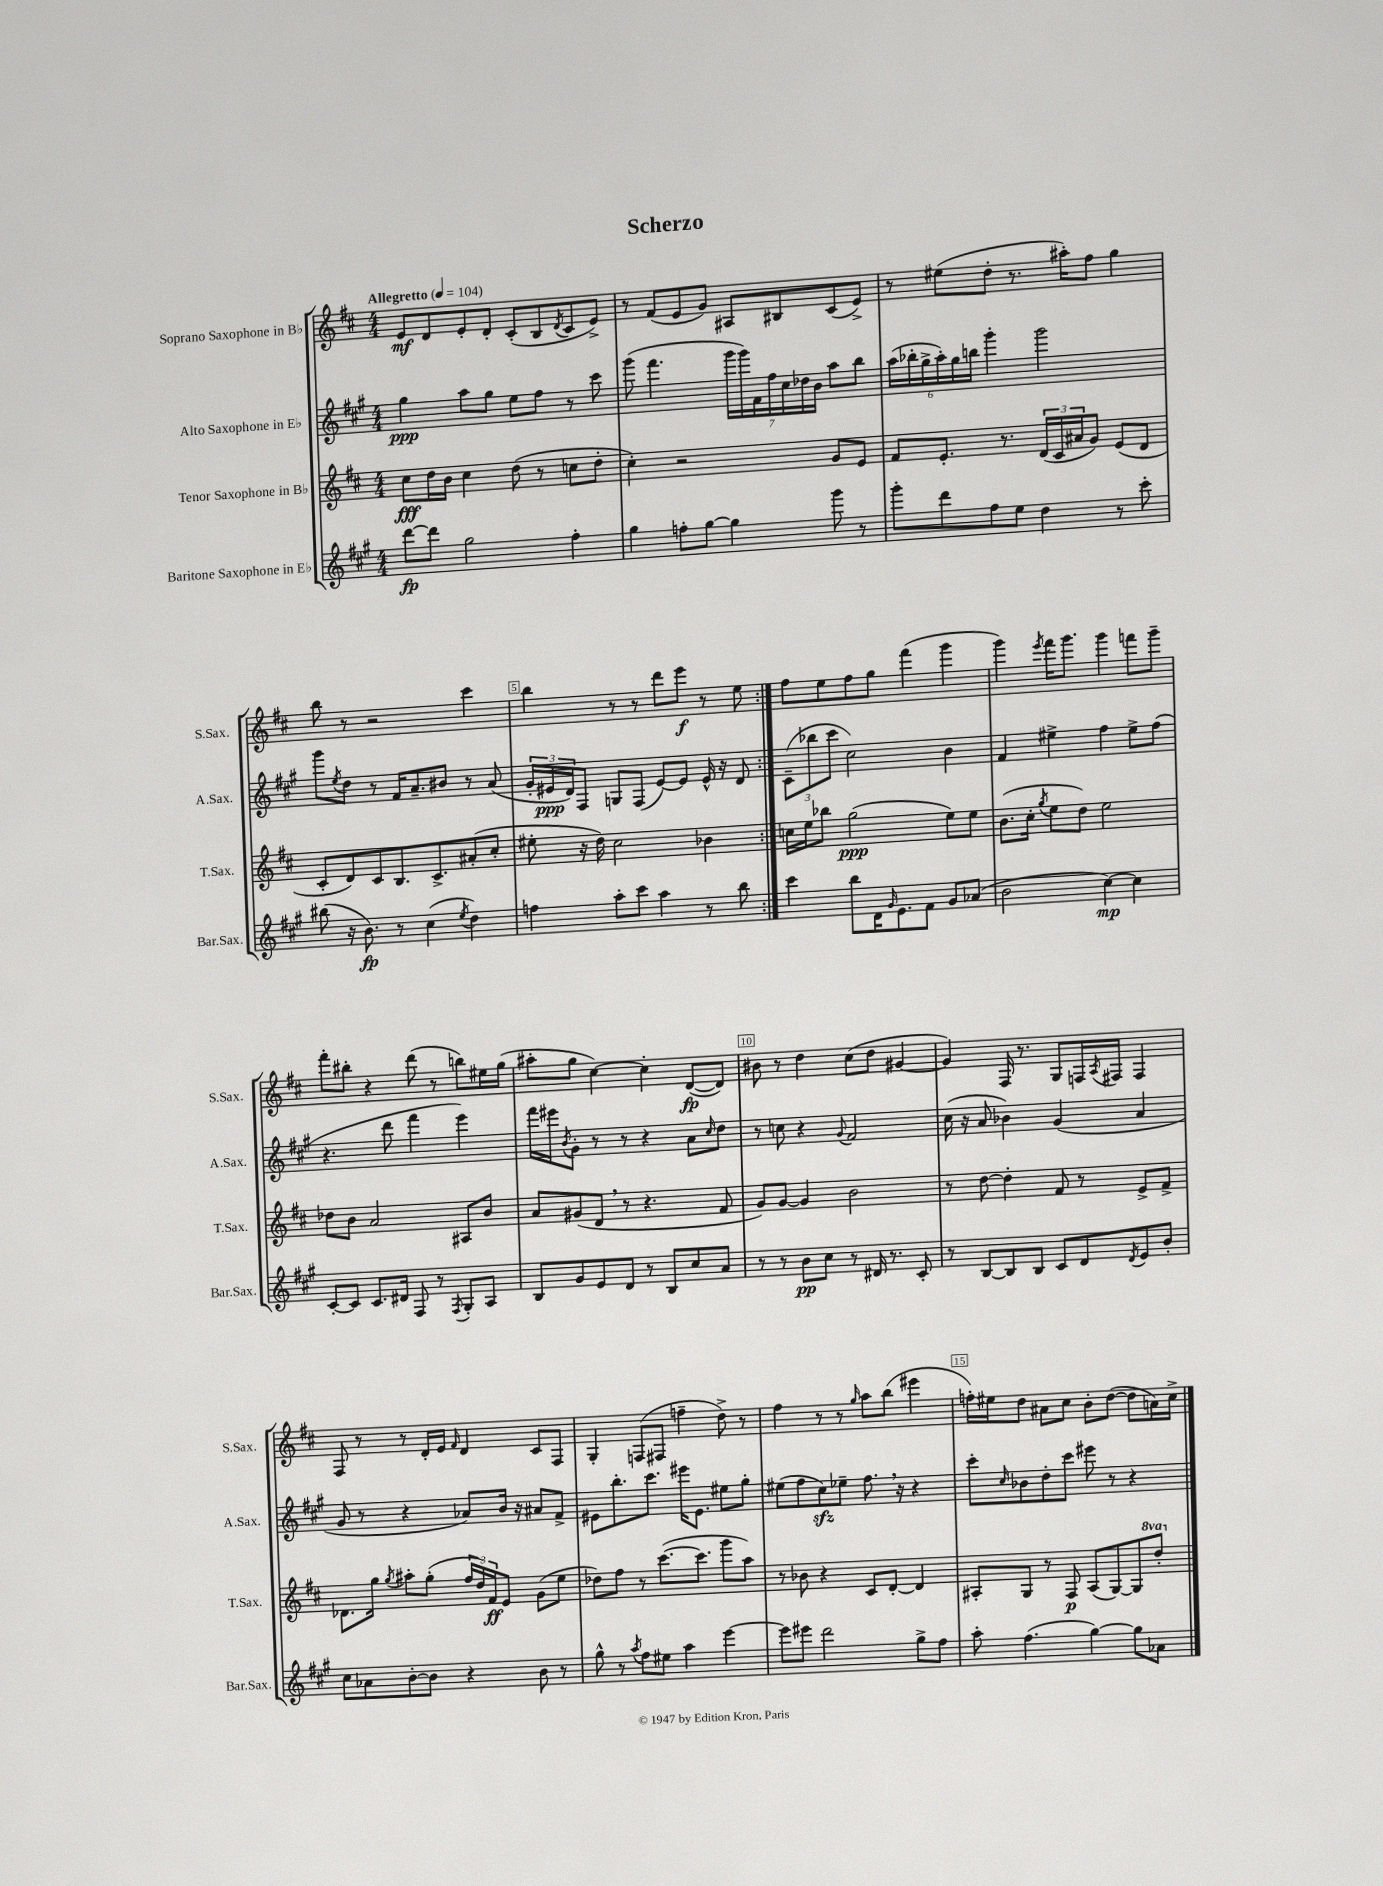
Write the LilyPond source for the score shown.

\header { title = "Scherzo" }
<<
\new StaffGroup <<
\new Staff = "s0" \with { instrumentName = "Soprano Saxophone in Bb" shortInstrumentName = "S.Sax." } {
    \clef treble \key d \major \numericTimeSignature \time 4/4 \tempo "Allegretto" 4 = 104
    \repeat volta 2 { e'8\mf d'8 e'8-. d'8-. cis'8-.( b8 \acciaccatura { d'8 } cis'8 e'8->) |
    r8 fis'8( e'8 g'8) ais8 bis8 cis'8( e'8->) |
    r8 eis''8( d''8-. r8. ais''16-.) fis''8 g''4 |
    b''8 r8 r2 cis'''4 |
    b''4 r8 r8 d'''8 e'''8\f r8 e''8 | }
    fis''8 e''8 fis''8 g''8 fis'''4( g'''4 |
    g'''4) \acciaccatura { e'''8 } fis'''16 g'''8. g'''4 f'''8 g'''8-- |
    fis'''8-. bis''8-. r4 d'''8( r8 b''8) eis''16 g''16( |
    ais''8-. g''8 cis''4~) cis''4-. d'8~\fp( d'8) |
    bis'8 r8 d''4 cis''8( d''8 gis'4~ |
    gis'4) fis16 r8. g8 f16 \acciaccatura { a8 } fis16 fis4 |
    fis8 r8 r8 d'16-. e'16 \grace { fis'16 } d'4 cis'8 fis8 |
    g4-. f8( fis8 f''4-- d''8->) r8 |
    fis''4 r8 r8 \grace { g''16 } a''8 b''8( eis'''4 |
    f''16-.) eis''16 d''8 ais'8 cis''8 b'8-. d''8~( d''8 a'16) cis''16-> \bar "|." |
}
\new Staff = "s1" \with { instrumentName = "Alto Saxophone in Eb" shortInstrumentName = "A.Sax." } {
    \clef treble \key a \major \numericTimeSignature \time 4/4
    \repeat volta 2 { gis''4\ppp a''8 gis''8 e''8 fis''8 r8 cis'''8 |
    gis'''8( fis'''4. \tuplet 7/4 { gis'''16 gis'''16) fis'16 fis''16 cis''16 des''16 b'16 } a''8 b''8 |
    \tuplet 6/4 { a''16( bes''16-. gis''16-> a''16-.) gis''16 b''16 } gis'''4-. gis'''2 |
    gis'''8 \acciaccatura { e''8 } d''8 r8 fis'16 a'8.-- bis'8 r8 a'8( |
    \tuplet 3/2 { gis'16-. eis'16\ppp d'16) } fis8 g8 fis8( eis'8~) eis'8 eis'16-^ r16 d'8 | }
    \tuplet 3/2 { cis'8--( bes''8 cis'''8 } cis''2) b'4 |
    fis'4 eis''4-> fis''4 eis''8-> fis''8( |
    r4. d'''8 fis'''4 e'''4) |
    fis'''16 eis'''16 \acciaccatura { b'8 } gis'8-. r8 r8 r4 a'8 \grace { cis''16 } d''8 |
    r8 c''8 r4 \appoggiatura { gis'8 } fis'2 |
    cis''16( r16 a'8 bes'4) gis'4( a'4 |
    gis'8 r8 r4 aes'8) b'16 r16 ais'8 fis'8-> |
    eis'8 b''8.-. cis'''8. eis'''16 eis'8. eis''8 gis''8-. |
    eis''8( fis''8 cis''8\sfz) ees''8-- fis''8. \breathe r16 r4 |
    cis'''8-. \grace { cis''16 } bes'8 d''8-. cis'''8 eis'''8 r8 r4 \bar "|." |
}
\new Staff = "s2" \with { instrumentName = "Tenor Saxophone in Bb" shortInstrumentName = "T.Sax." } {
    \clef treble \key d \major \numericTimeSignature \time 4/4 \set Staff.ottavationMarkups = #ottavation-simple-ordinals
    \repeat volta 2 { cis''8\fff d''16 b'16 cis''4 d''8( r8 c''8 d''8-. |
    cis''4-.) r2 g'8 e'8 |
    fis'8 e'8.-. r8. \tuplet 3/2 { d'16( cis'16 ais'16 } g'8) e'8( d'8 |
    cis'8-. d'8) cis'8 b8. cis'8.-> ais'8-.( cis''8-. |
    eis''8-. r16 d''16) cis''2 bes'4 | }
    c''16 e''16 bes''8 g''2\ppp( e''8) e''8 |
    b'8.( cis''16-. \acciaccatura { g''8 } e''8 d''8) e''2 |
    des''8 b'8 a'2 ais8 b'8 |
    a'8 gis'8( d'8 \breathe r8 r4. fis'8 |
    g'8) g'8~ g'4 b'2 |
    r8 d''8~ d''4-. fis'8 r8 e'8-> fis'8-> |
    des'8. g''16 \acciaccatura { g''8 } ais''8-. g''8-.( \tuplet 3/2 { fis''16 d''16) fis'16\ff } e'8 g'8( e''8 |
    des''8) fis''8 r8 cis'''8.~( cis'''8. g'''8 a''8) |
    r8 bes'8 r4 cis'8 d'8~-. d'4 |
    ais8-. g8 r8 fis8\p ais8( g8~) g8 \ottava #1 d'''8-. \ottava #0 \bar "|." |
}
\new Staff = "s3" \with { instrumentName = "Baritone Saxophone in Eb" shortInstrumentName = "Bar.Sax." } {
    \clef treble \key a \major \numericTimeSignature \time 4/4
    \repeat volta 2 { d'''8~\fp d'''8 gis''2 fis''4-. |
    gis''4 f''8-. gis''8~ gis''4 gis'''8 r8 |
    gis'''8-. d'''8 fis''8 e''8 d''4 r8 cis'''8-. |
    bis''8( r16 b'8.\fp) r8 cis''4( \acciaccatura { e''8 } d''4) |
    f''4 a''8-. cis'''8 a''4 r8 b''8 | }
    cis'''4 b''8 d'16 \grace { gis'16 } e'8. fis'8 gis'8 aes'8( |
    b'2 cis''4~\mp) cis''4 |
    cis'8~-. cis'8 cis'8. dis'16 fis8 r8 \acciaccatura { fis8 } gis8-. a8 |
    b8 gis'8 e'8 d'8 r8 b8 cis''8 a'8 |
    r8 r8 b'8\pp cis''8 r8 dis'16 r8. cis'8-. |
    r8 b8~ b8 b8 cis'8 d'8 \acciaccatura { d'8 } e'8 b'8-. |
    cis''8 aes'8 b'8~-. b'8 r4 b'8 r8 |
    gis''8-^ r8 \acciaccatura { a''8 } fis''8 eis''8 a''4 e'''4~ |
    e'''8 eis'''8 d'''2 gis''8-> fis''8 |
    a''8-. fis''4.( gis''4~) gis''8 aes'8 \bar "|." |
}
>>
>>
\layout { \context { \Score \override BarNumber.break-visibility = ##(#f #t #t) barNumberVisibility = #(every-nth-bar-number-visible 5) \override BarNumber.stencil = #(make-stencil-boxer 0.1 0.3 ly:text-interface::print) } }
